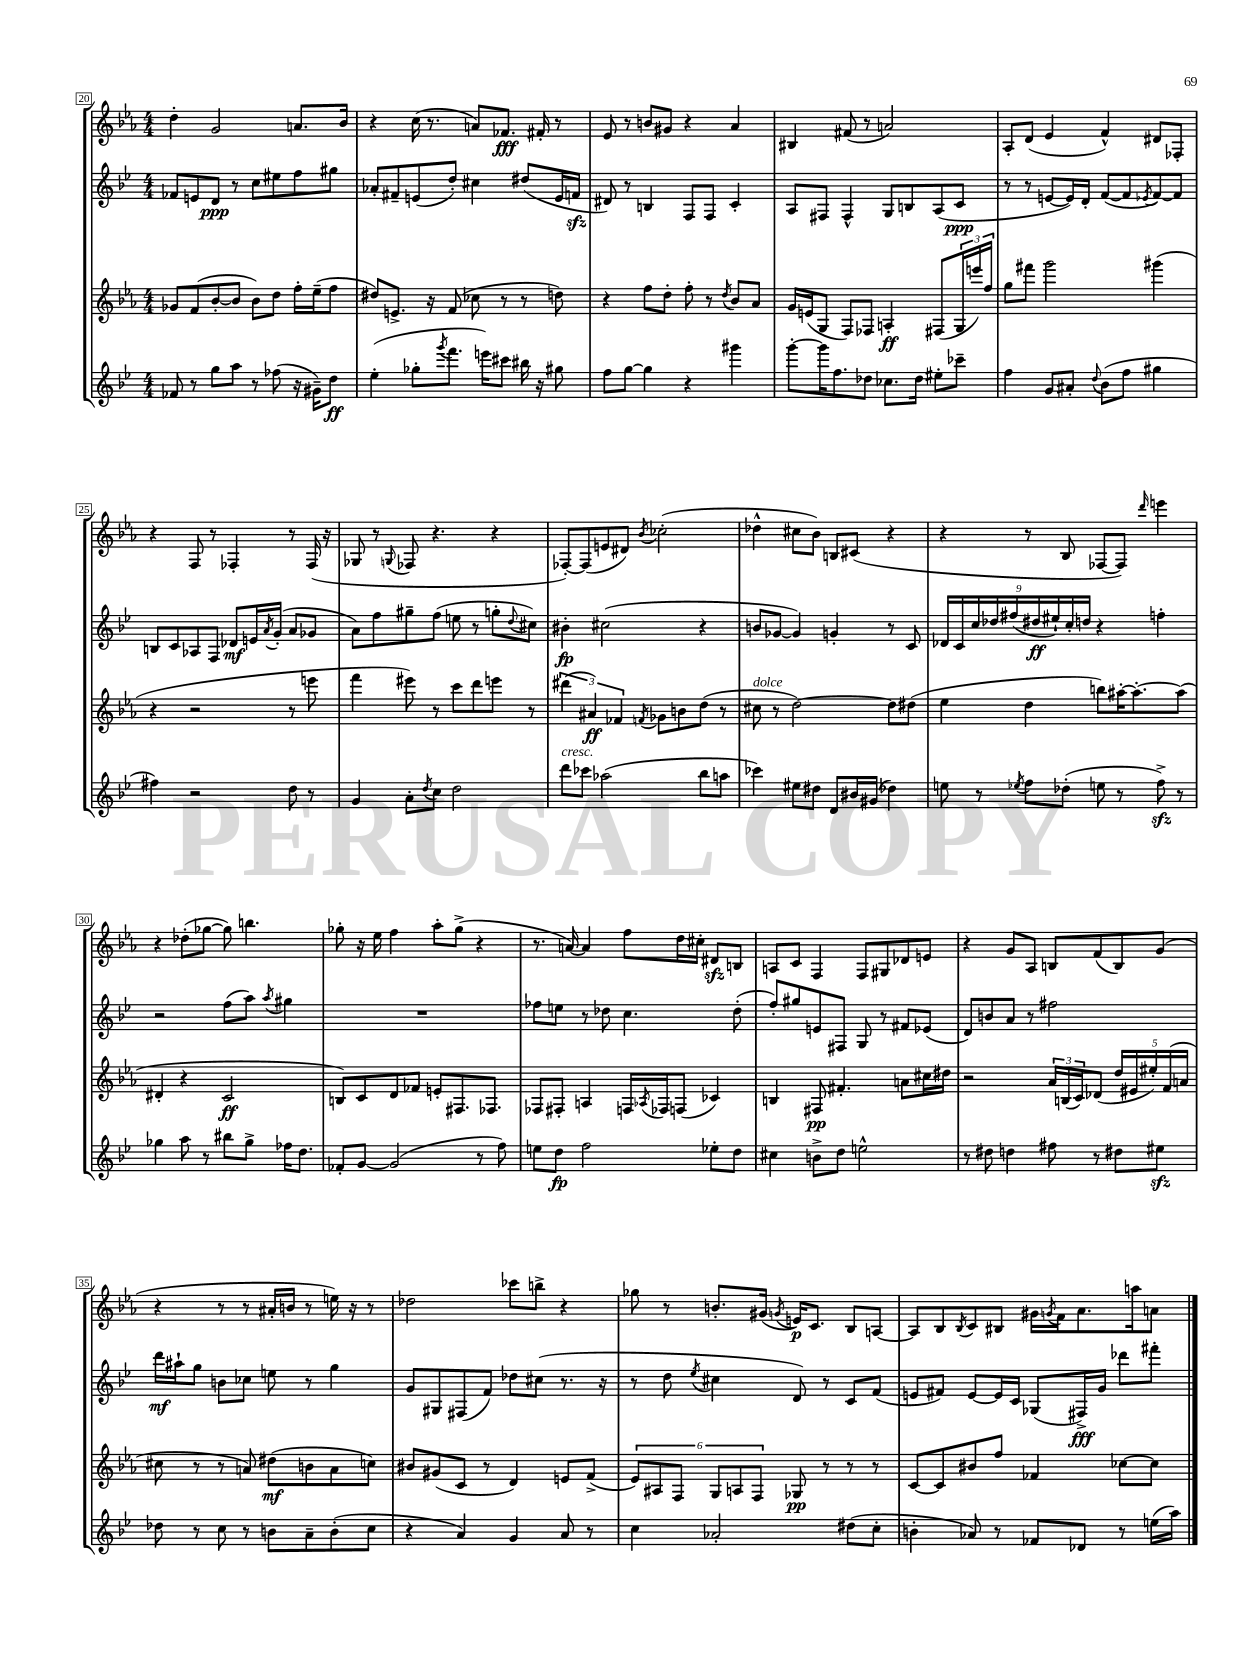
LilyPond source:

<<
\new StaffGroup <<
\new Staff = "s0" {
    \clef treble \key ees \major \numericTimeSignature \time 4/4
    d''4-. g'2 a'8. bes'16 |
    r4 c''16( r8. a'8) fes'8.\fff fis'16-. r8 |
    ees'8 r8 b'8 gis'8 r4 aes'4 |
    bis4 fis'8( r8 a'2) |
    aes8-. d'8( ees'4 f'4-^) dis'8 fes8-. |
    r4 f8 r8 fes4-. r8 fes16( r16 |
    ges8 r8 \appoggiatura { g8 } fes8 r4. r4 |
    fes8~-.) fes8( e'8 dis'8) \acciaccatura { bes'8 } ces''2-.( |
    des''4-^ cis''8 bes'8) b8 cis'8( r4 |
    r4 r8 bes8 fes8~ fes8) \grace { d'''16 } e'''4 |
    r4 des''8-.( ges''8~ ges''8) b''4. |
    ges''8-. r16 ees''16 f''4 aes''8-. ges''8->( r4 |
    r8. a'16~) a'4 f''8 d''16 cis''16-. dis'8\sfz b8 |
    a8 c'8 f4 f8 gis8 des'8 e'8 |
    r4 g'8 aes8 b8 f'8( b8) g'8( |
    r4 r8 r8 ais'16-. b'16 r8 e''16) r16 r8 |
    des''2 ces'''8 b''8-> r4 |
    ges''8 r8 b'8.-. gis'16( \acciaccatura { g'8 } e'16\p) c'8. bes8 a8~ |
    a8 bes8 \acciaccatura { bes8 } c'8 bis8 gis'16 \acciaccatura { g'8 } f'16 aes'8. a''16 a'8 \bar "|." |
}
\new Staff = "s1" {
    \clef treble \key bes \major \numericTimeSignature \time 4/4
    fes'8 e'8 d'8\ppp r8 c''8 eis''8 f''8 gis''8 |
    aes'8-. fis'8-- e'8( d''8-.) cis''4 dis''8( e'16 f'16\sfz |
    dis'8) r8 b4 f8 f8 c'4-. |
    a8 fis8 fis4-^ g8 b8 a8( c'8\ppp |
    r8 r8 e'8~ e'16) d'16-. f'8~( f'8 \acciaccatura { ees'8 } f'8~) f'8 |
    b8 c'8 aes8 f8 des'8\mf e'16 \acciaccatura { a'8 } g'16-.( a'8 ges'8 |
    a'8) f''8 gis''8-- f''8( e''8 r8 g''8-. \appoggiatura { d''8 } cis''8) |
    bis'4-.\fp cis''2( r4 |
    b'8 ges'8~ ges'4) g'4-. r8 c'8 |
    \tuplet 9/8 { des'16 c'16 c''16 des''16 fis''16( dis''16\ff eis''16-!) c''16-. d''16 } r4 f''4-. |
    r2 f''8( a''8) \acciaccatura { a''8 } gis''4 |
    R1 |
    fes''8 e''8 r8 des''8 c''4. des''8-.( |
    f''8-.) gis''8 e'8 fis8 g8 r8 fis'8 ees'8( |
    d'8) b'8 a'8 r8 fis''2 |
    d'''16\mf ais''16-! g''8 b'8 ces''8 e''8 r8 g''4 |
    g'8 gis8 fis8( f'8) des''8 cis''8( r8. r16 |
    r8 d''8 \acciaccatura { ees''8 } cis''4 d'8) r8 c'8 f'8( |
    e'8 fis'8) e'8~ e'16 c'16 ges8( fis16->\fff) g'16 des'''8 fis'''8-. \bar "|." |
}
\new Staff = "s2" {
    \clef treble \key ees \major \numericTimeSignature \time 4/4
    ges'8 f'8( bes'8~-. bes'8 bes'8) d''8 f''16-. ees''16--( f''8 |
    dis''8) e'8.-> r16 f'8( ces''8 r8 r8 d''8) |
    r4 f''8 d''8-. f''8-. r8 \acciaccatura { d''8 } bes'8 aes'8 |
    g'16 e'16( g8 f8) fes8 a4-.\ff fis8( \tuplet 3/2 { g16 e'''16) f''16 } |
    g''8 fis'''8 g'''2 gis'''4( |
    r4 r2 r8 e'''8 |
    f'''4 eis'''8) r8 c'''8 d'''8 e'''8 r8 |
    \tuplet 3/2 { dis'''4( ais'4\ff) fes'4 } \acciaccatura { f'8 } ges'8 b'8 d''8( r8 |
    cis''8^\markup { \italic "dolce" } r8 d''2~) d''8 dis''8( |
    ees''4 d''4 b''8) ais''16~-. ais''8.~-. ais''8( |
    dis'4-. r4 c'2\ff |
    b8) c'8 d'8 fes'8 e'8-. fis8. fes8. |
    fes8 fis8-. a4 f16 \acciaccatura { aes8 } fes16 f8( ces'4) |
    b4 fis8\pp fis'4.-. a'8 cis''16 dis''16 |
    r2 \tuplet 3/2 { aes'16 b16( c'16) } des'8( \tuplet 5/4 { d''16 eis'16 eis''16-.) f'16( a'16 } |
    cis''8 r8 r8 a'8) dis''8\mf( b'8 a'8 c''8) |
    bis'8 gis'8( c'8 r8 d'4) e'8 f'8->( |
    \tuplet 6/4 { ees'8) ais8 f8 g8 a8 f8 } ges8\pp r8 r8 r8 |
    c'8~ c'8 bis'8 f''8 fes'4 ces''8~ ces''8 \bar "|." |
}
\new Staff = "s3" {
    \clef treble \key bes \major \numericTimeSignature \time 4/4
    fes'8 r8 g''8 a''8 r8 fes''8( r16 gis'16--) d''8\ff |
    ees''4-.( ges''8-. \acciaccatura { g'''8 } f'''8. e'''16) cis'''8 bis''16 r16 gis''8 |
    f''8 g''8~ g''4 r4 gis'''4 |
    g'''8~-. g'''16 f''8. des''8 ces''8. des''16 eis''8-. ces'''8-- |
    f''4 g'8 ais'8-. \appoggiatura { d''8 } bes'8( f''8 gis''4 |
    fis''4) r2 d''8 r8 |
    g'4 a'8-. \acciaccatura { d''8 } c''8 d''2 |
    d'''8^\markup { \italic "cresc." } ces'''8 aes''2( bes''8 a''8 |
    ces'''4) eis''8 dis''8 d'8 bis'16 gis'16( des''4) |
    e''8 r8 \acciaccatura { ees''8 } f''8 des''8-.( e''8 r8 f''8->\sfz) r8 |
    ges''4 a''8 r8 bis''8 ges''8-> fes''16 d''8. |
    fes'8-. g'8~ g'2( r8 f''8) |
    e''8 d''8\fp f''2 ees''8-. d''8 |
    cis''4 b'8-> d''8 e''2-^ |
    r8 dis''8 d''4 fis''8 r8 dis''8 eis''8\sfz |
    des''8 r8 c''8 r8 b'8 a'8-- b'8-.( c''8 |
    r4 a'4) g'4 a'8 r8 |
    c''4 aes'2-. dis''8( c''8-. |
    b'4-. aes'8) r8 fes'8 des'8 r8 e''16( a''16) \bar "|." |
}
>>
>>
\layout { \context { \Score currentBarNumber = #20 \override BarNumber.stencil = #(make-stencil-boxer 0.1 0.3 ly:text-interface::print) } }
